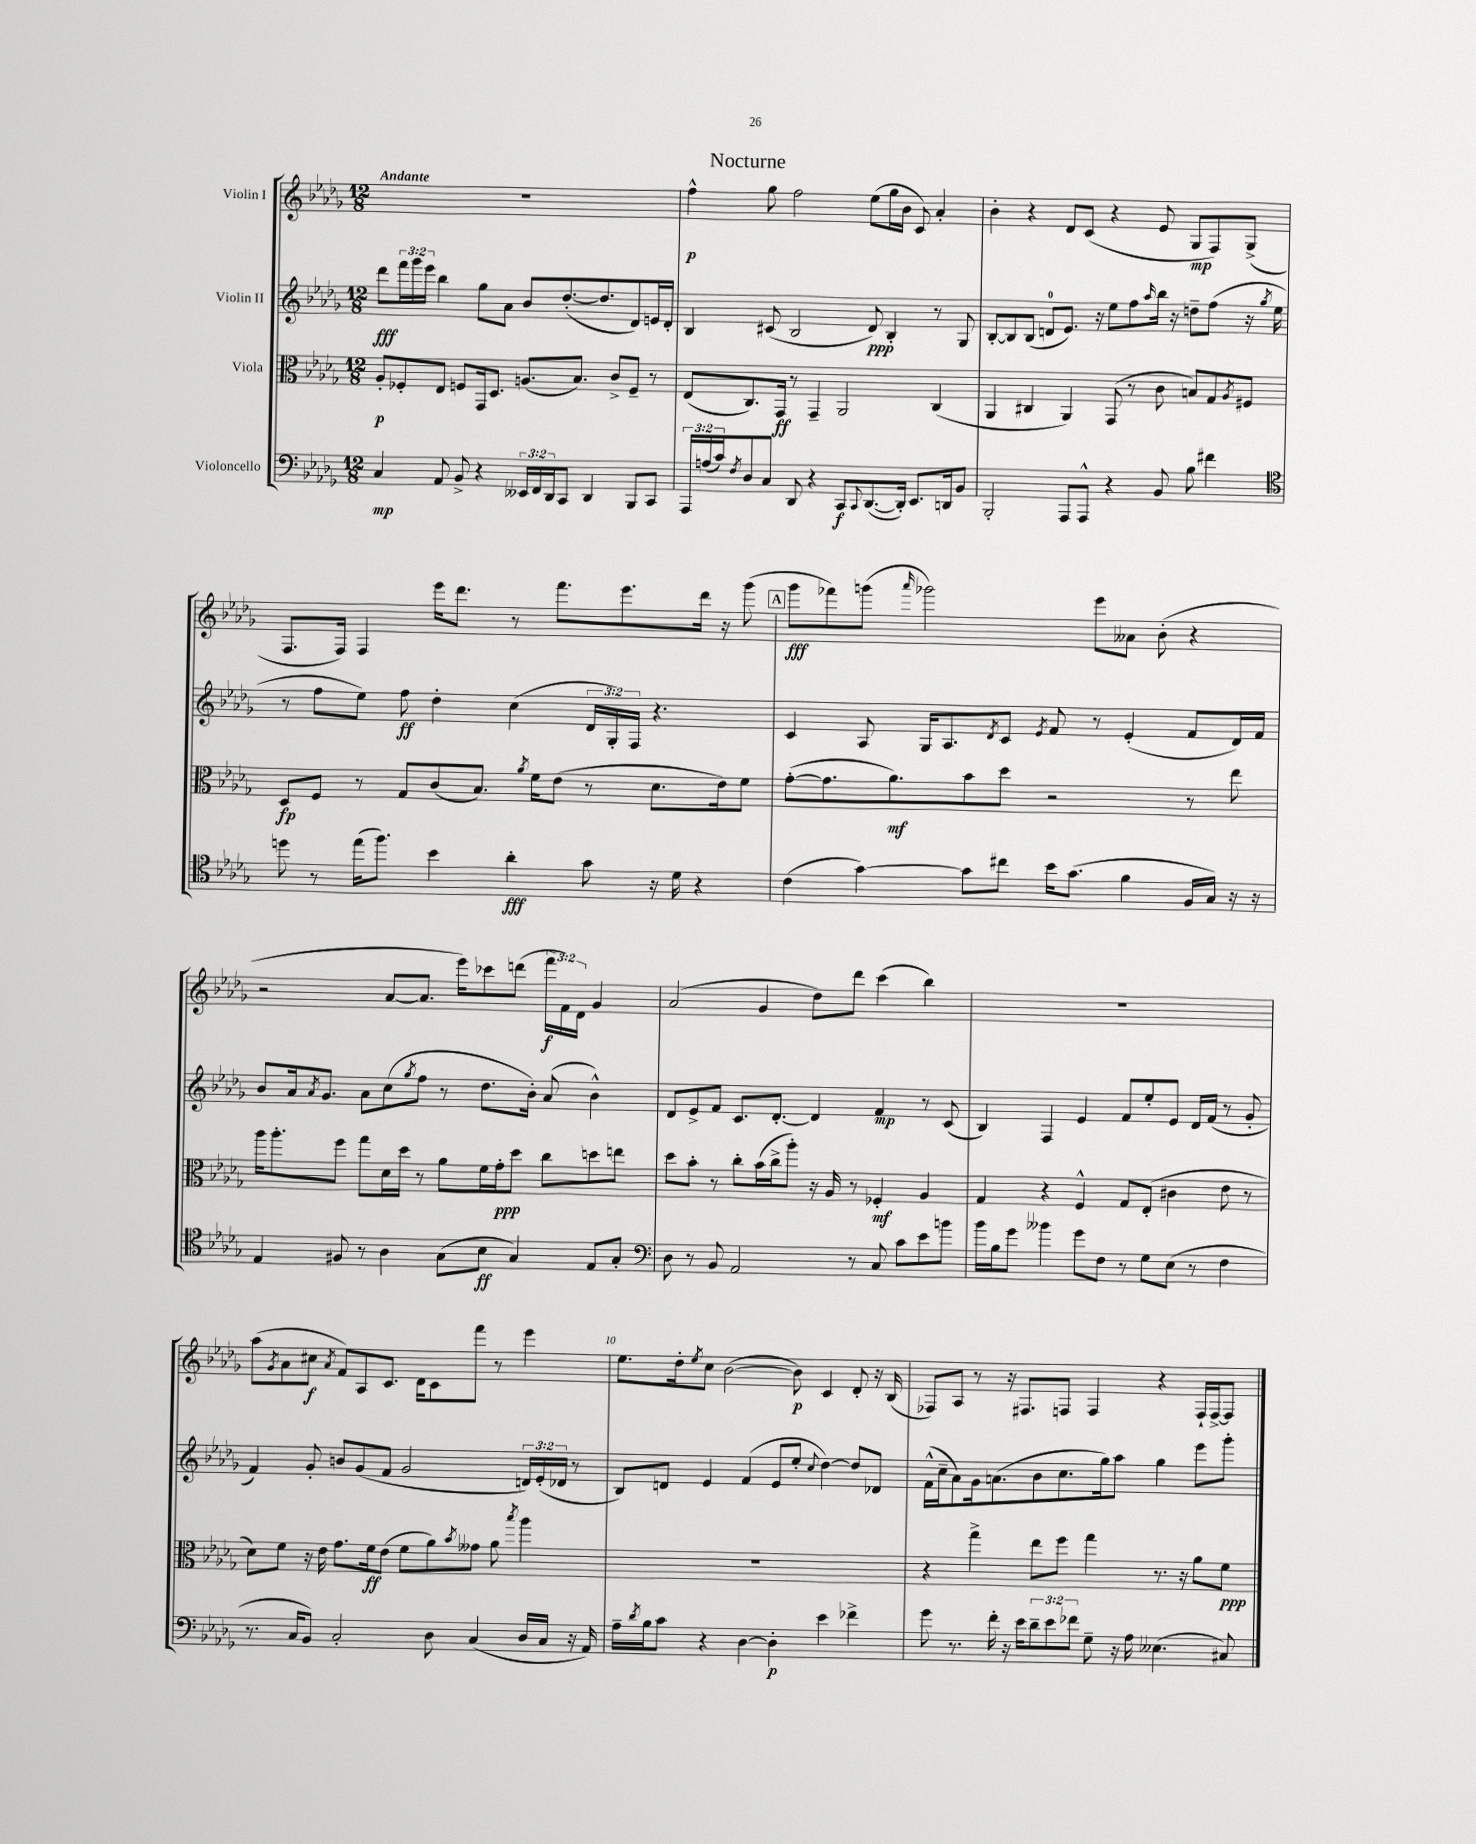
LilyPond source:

\header { title = "Nocturne" }
<<
\new StaffGroup <<
\new Staff = "s0" \with { instrumentName = "Violin I" } {
    \clef treble \key des \major \numericTimeSignature \time 12/8 \override Staff.TupletNumber.text = #tuplet-number::calc-fraction-text \tempo "Andante"
    R1. |
    f''4-^\p ges''8 f''2 ees''8( ges''16 bes'16 c'8) aes'4-. |
    bes'4-. r4 des'8 c'8( r4 ees'8 ges8\mp f8) ges8->( |
    f8. f16) f4 ees'''16 des'''8. r8 f'''8. ees'''8. des'''16 r16 ges'''8( |
    \mark \markup { \box "A" } ges'''8\fff fes'''8) g'''8( \grace { aes'''16 } ges'''2) ees'''8 aeses'8 bes'8-.( r4 |
    r2 aes'8~ aes'8. ees'''16) ces'''8 d'''8( \tuplet 3/2 { f'''16\f f'16) des'16 } ges'4 |
    aes'2( ges'4 des''8) des'''8 c'''4( bes''4) |
    R1. |
    aes''8( \acciaccatura { ges'8 } aes'8 cis''8\f \acciaccatura { aes'8 } f'8) aes8 c'8. des'16 c'8 f'''8 r8 ees'''4 |
    ees''8. des''16-. \acciaccatura { ees''8 } c''8 bes'2~( bes'8\p) c'4 des'8-. r16 bes16( |
    fes8) aes8 r8 r16 fis8. f8 f4 r4 f16-! f16~-> f8 \bar "|." |
}
\new Staff = "s1" \with { instrumentName = "Violin II" } {
    \clef treble \key des \major \numericTimeSignature \time 12/8 \override Staff.TupletNumber.text = #tuplet-number::calc-fraction-text
    des'''8\fff \tuplet 3/2 { f'''16 ges'''16 ees'''16 } bes''4 ges''8 aes'8 bes'8 des''8.~-.( des''8. des'8) e'16 des'16-. |
    bes4 cis'8( bes2 des'8\ppp) bes4-. r8 ges8 |
    bes8~-. bes8 bes8( d'8-0 ees'8.) r16 ees''8 f''8 \grace { aes''16 } bes''16 r16 d''8-- f''8( r16 \acciaccatura { ges''8 } ees''16 |
    r8 f''8 ees''8) f''8\ff des''4-. c''4( \tuplet 3/2 { des'16 ges16-.) f16 } r4. |
    \mark \markup { \box "A" } c'4 aes8 ges16 aes8. \acciaccatura { des'8 } c'8 \acciaccatura { ees'8 } f'8 r8 ees'4-.( f'8 des'16) f'16 |
    bes'8 aes'16 \acciaccatura { aes'8 } ges'8. aes'8 c''8( \acciaccatura { ges''8 } f''8 r8 des''8. bes'16-.) aes'8( bes'4-^) |
    des'8 ees'8-> f'8 c'8. des'8.~-. des'4 f'4\mp r8 c'8( |
    bes4) f4 ees'4 f'8 ees''8-. ees'8 des'16 f'16( r8 ges'8-. |
    f'4) ges'8-. b'8 ges'8( f'8 ges'2 \tuplet 3/2 { d'16) ees'16-.( des'16 } r8 |
    bes8) d'8 ees'4 f'4( ees'8 ees''8-. \appoggiatura { c''8 } des''4~) des''8 des'8 |
    f'16-^( c''16-- aes'8) ges'16 a'8.( bes'8 c''8. ges''16) aes''8 ges''4 ees'''8 ges'''8-. \bar "|." |
}
\new Staff = "s2" \with { instrumentName = "Viola" } {
    \clef alto \key des \major \numericTimeSignature \time 12/8
    aes8-.\p fes8-. ees8 f8 ges,16 des8. a8.( bes8.) c'8-> f8-- r8 |
    ees8( c8.) ges,16\ff r8 ges,4-- aes,2 c4( |
    aes,4 cis4 aes,4) ges,8( r8 c'8 b8) ges8 \acciaccatura { aes8 } fis8 |
    des8\fp f8 r8 ges8 c'8( bes8.) \acciaccatura { aes'8 } f'16 ees'8( r8 des'8. ees'16) f'8 |
    \mark \markup { \box "A" } ges'8~-.( ges'8. aes'8.\mf) bes'8 des''8 r2 r8 ees''8 |
    aes''16 aes''8.-. f''8 ges''8 des'16 des''16 r8 aes'8 f'16 ges'16-.\ppp des''8 c''8 d''8 e''8 |
    des''8 bes'8-. r8 c''8-. bes'16( c''16-> aes''8-.) r16 aes16 r8 fes4-.\mf aes4 |
    ges4 r4 f4-^ ges8 ees8-.( cis'4 ees'8 r8 |
    des'8) f'8 r16 ees'16 ges'8. f'16\ff ees'8( f'8 aes'8) \acciaccatura { bes'8 } geses'8 aes'8 \acciaccatura { bes''8 } aes''4 |
    R1. |
    r4 ges''4-> ees''8 f''8 ges''4 r8. r16 aes'8 f'8\ppp \bar "|." |
}
\new Staff = "s3" \with { instrumentName = "Violoncello" } {
    \clef bass \key des \major \numericTimeSignature \time 12/8 \override Staff.TupletNumber.text = #tuplet-number::calc-fraction-text
    c4\mp aes,8 bes,8-> r4 \tuplet 3/2 { eeses,16 f,16 des,16 } c,8 des,4 bes,,8 c,8 |
    \tuplet 3/2 { aes,,16 a16( c'16) } \acciaccatura { f8 } des8 c8 des,8 r4 c,8\f \appoggiatura { c,8 } des,8.~( des,16-.) ees,8. d,16 bes,8 |
    bes,,2-. aes,,8 aes,,8-^ r4 bes,8 bes8 fis'4 |
    \clef tenor d''8 r8 ees''16( f''8.) bes'4 aes'4-.\fff ges'8 r16 des'16 r4 |
    \mark \markup { \box "A" } c'4( ges'4~) ges'8 cis''8 bes'16 ges'8.( f'4 f16 ges16) r16 r16 |
    ees4 fis8 r8 aes4 ges8( bes8\ff ges4) ees8 ges8-. |
    \clef bass des8 r8 bes,8 aes,2 r8 c8 c'8 ees'8 b'8 |
    bes'16 bes16 ges'8 beses'4 ges'8 f8 r8 ges8 ees8( r8 f4 |
    r8. c16 bes,8) c2-. des8 c4( des16 c16 r16 aes,16) |
    aes16-- \acciaccatura { des'8 } bes16 c'8 r4 des4~ des4-.\p ees'4 fes'4-> |
    ges'8 r8. f'16-. r16 ees'16 \tuplet 3/2 { des'8-- ees'8 fes'8 } ges8-- r16 aes16 eeses4.( cis8) \bar "|." |
}
>>
>>
\layout { \context { \Score \override BarNumber.break-visibility = ##(#f #t #t) barNumberVisibility = #(every-nth-bar-number-visible 5) } }
